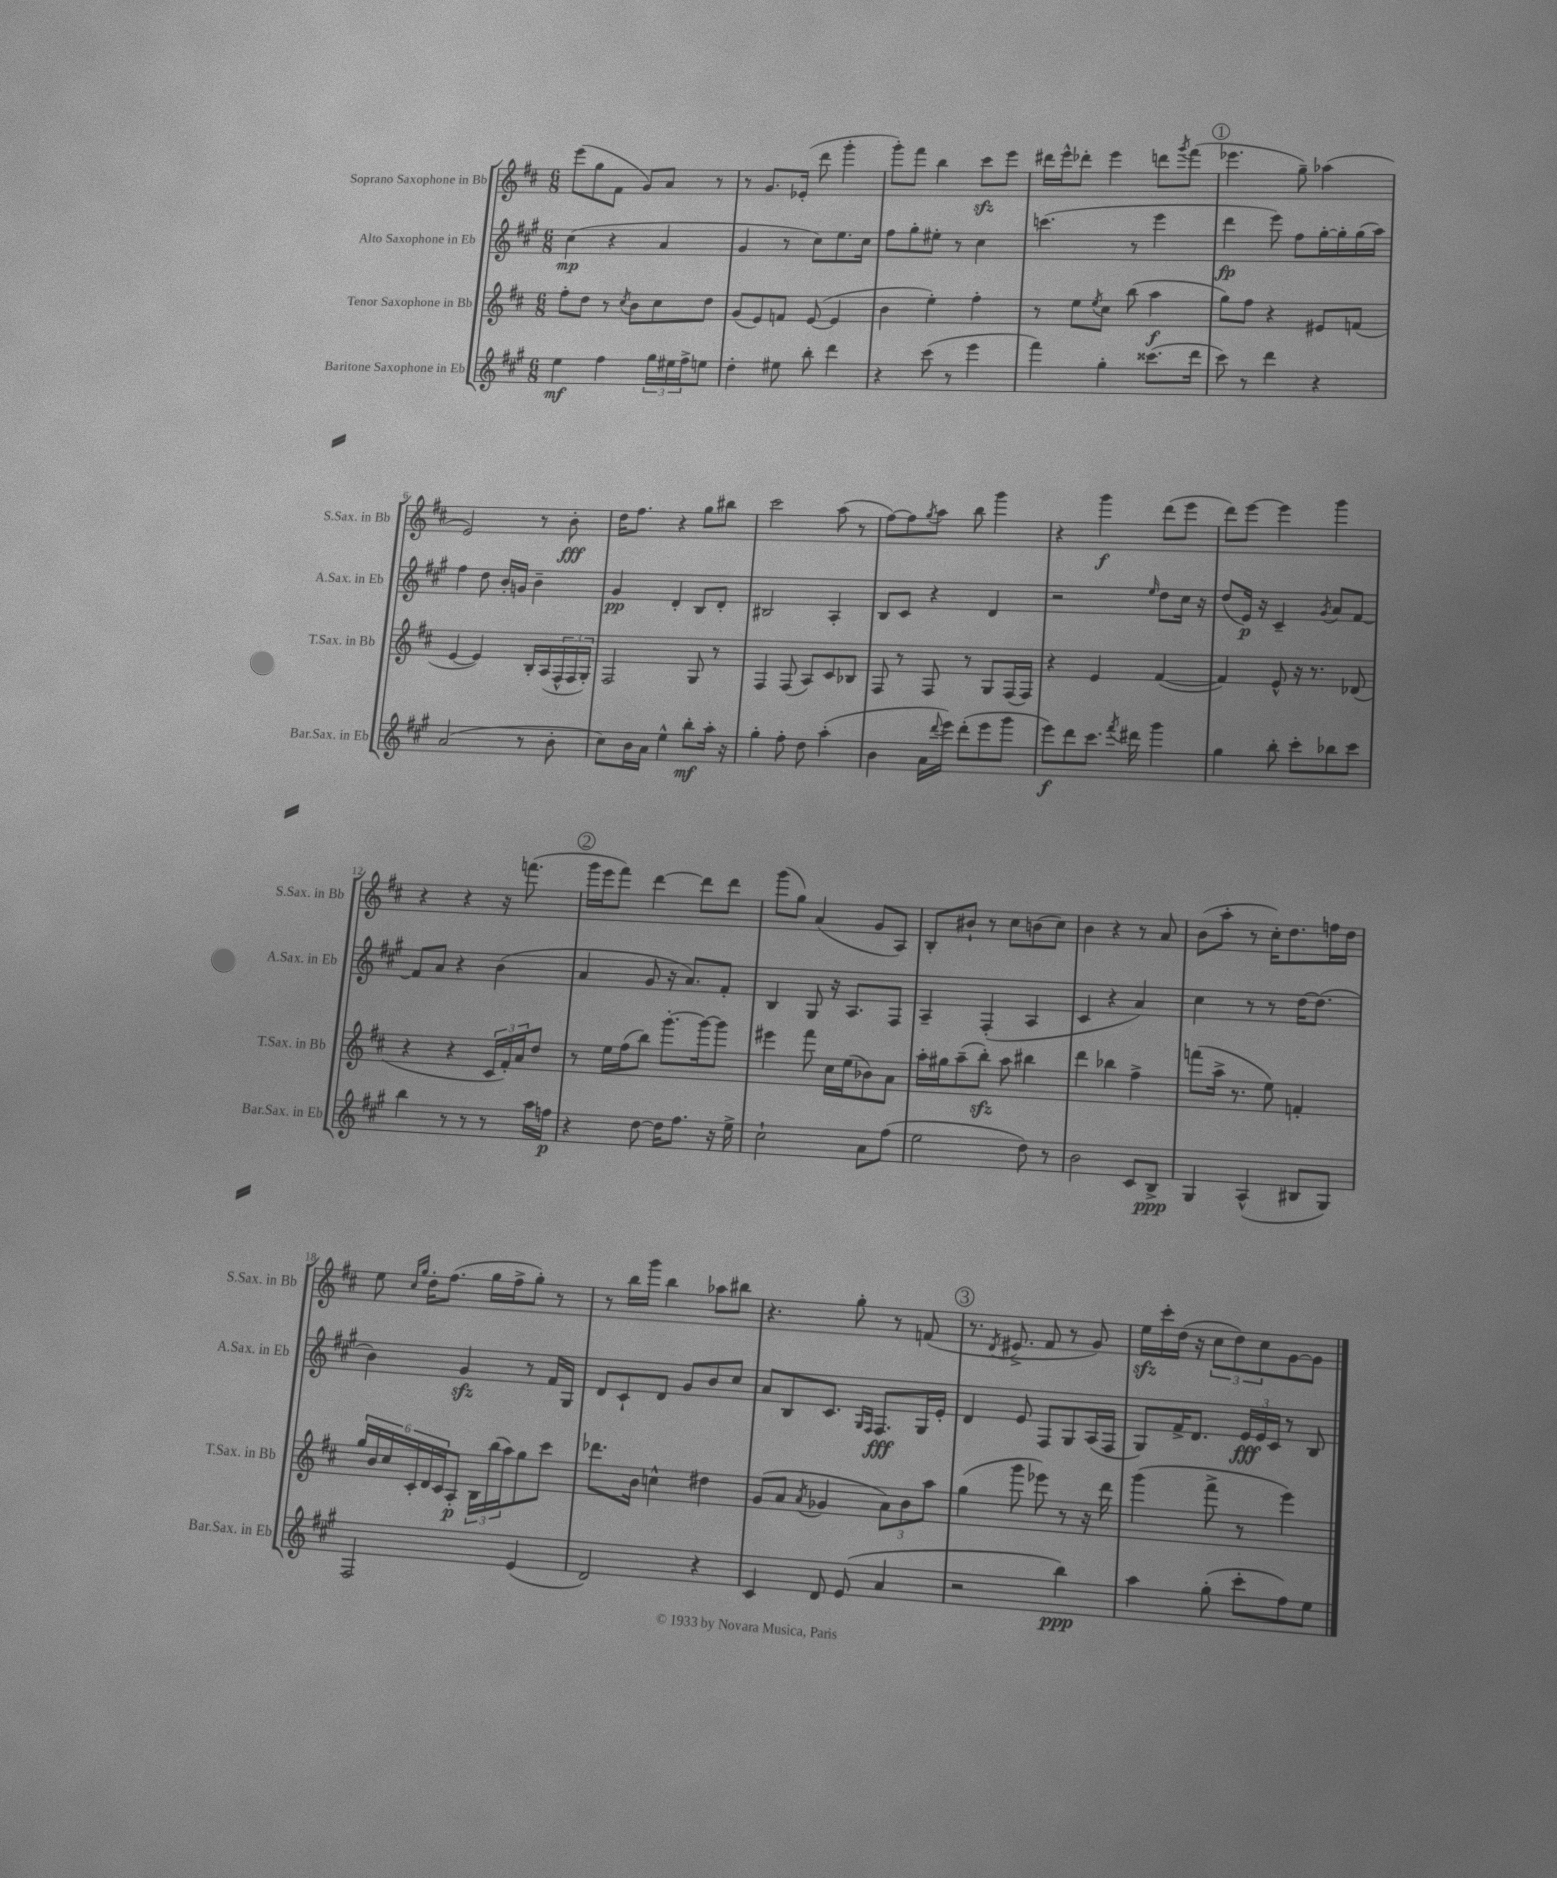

**kern	**dynam	**kern	**dynam	**kern	**dynam	**kern	**dynam
*part4	*part4	*part3	*part3	*part2	*part2	*part1	*part1
*staff4	*staff4	*staff3	*staff3	*staff2	*staff2	*staff1	*staff1
*I"Baritone Saxophone in Eb	*	*I"Tenor Saxophone in Bb	*	*I"Alto Saxophone in Eb	*	*I"Soprano Saxophone in Bb	*
*I'Bar.Sax. in Eb	*	*I'T.Sax. in Bb	*	*I'A.Sax. in Eb	*	*I'S.Sax. in Bb	*
*clefG2	*	*clefG2	*	*clefG2	*	*clefG2	*
*k[f#c#g#]	*	*k[f#c#]	*	*k[f#c#g#]	*	*k[f#c#]	*
*M6/8	*	*M6/8	*	*M6/8	*	*M6/8	*
=1	=1	=1	=1	=1	=1	=1	=1
4ee\	mf	8ff#'\L	.	(4cc#\	mp	(8eee\L	.
.	.	8dd\J	.	.	.	8gg\	.
4ff#\	.	8r	.	4r	.	8f#\J	.
.	.	8qcc#/	.	.	.	.	.
.	.	8b\L	.	.	.	8g/L)	.
24gg#\LL	.	8cc#\	.	4a/	.	8a/J	.
24ee#X\	.	.	.	.	.	.	.
24ff#^\J	.	.	.	.	.	.	.
8een\J	.	8dd\J	.	.	.	8r	.
=2	=2	=2	=2	=2	=2	=2	=2
4dd'\	.	(8g/L	.	4g#/	.	8r	.
.	.	8e/)	.	.	.	8.g/L	.
8ee#X\	.	8fn/J	.	8r	.	.	.
.	.	.	.	.	.	(16e-X'/Jk	.
8bb'\	.	([8e/	.	8cc#\L)	.	8ddd\	.
4ddd\	.	4e/]	.	8.ee\	.	4ggg'\	.
.	.	.	.	16cc#\Jk	.	.	.
=3	=3	=3	=3	=3	=3	=3	=3
4r	.	4b\	.	8ff#\L	.	8ggg'\L)	.
.	.	.	.	8gg#'\	.	8fff#\J	.
(8ccc#\	.	4ee'\)	.	8ee#X'\J	.	4bb\	.
8r	.	.	.	8r	.	.	.
4eee\	.	4ff#'\	.	4cc#\	.	8ccc#zz\L	.
.	.	.	.	.	.	8eee\J	.
=4	=4	=4	=4	=4	=4	=4	=4
4fff#\)	.	8r	.	(4.cccn\	.	16ddd#X\LL	.
.	.	.	.	.	.	16eee^^\J	.
.	.	8ee\L	.	.	.	8ddd-X'\J	.
.	.	8qee/	.	.	.	.	.
4gg#'\	.	8cc#\J	.	.	.	4eee\	.
.	.	(8bb\	.	8r	.	.	.
(8.ccc##X\L	.	4aa\	f	4eee\	.	8dddn\L	.
.	.	.	.	.	.	8qggg/	.
.	.	.	.	.	.	(8fff#\J	.
16ddd\Jk	.	.	.	.	.	.	.
!!LO:REH:place=s1:t=1
=5	=5	=5	=5	=5	=5	=5	=5
8ccc#\)	.	8gg\L)	.	4ddd\	fp	4.eee-X\	.
8r	.	8ff#\J	.	.	.	.	.
4ddd\	.	4r	.	8eee\)	.	.	.
.	.	.	.	8ff#\L	.	8gg~\)	.
4r	.	8e#X/L	.	[16gg#'\L	.	(4aa-X\	.
.	.	.	.	16gg#'\]	.	.	.
.	.	(8fn/J	.	(16gg#\	.	.	.
.	.	.	.	16aa\JJ)	.	.	.
!!LO:LB:g=z
=6	=6	=6	=6	=6	=6	=6	=6
(2a/	.	[4e/	.	4ff#\	.	2e/)	.
.	.	4e/])	.	8dd\	.	.	.
.	.	.	.	16b'/LL	.	.	.
.	.	.	.	16gn/JJ	.	.	.
8r	.	16B'/LL	.	4b~\	.	8r	.
.	.	(16A/	.	.	.	.	.
8b'\	.	24F#^^/	.	.	.	8b'\	fff
.	.	24F#/	.	.	.	.	.
.	.	24G'/JJ)	.	.	.	.	.
=7	=7	=7	=7	=7	=7	=7	=7
8cc#\L)	.	2F#/	.	4g#/	pp	16dd\KL	.
.	.	.	.	.	.	8.ff#\J	.
16b\L	.	.	.	.	.	.	.
16a\JJ	.	.	.	.	.	.	.
4ee^^\	.	.	.	4d'/	.	4r	.
8bb'\L	mf	8G/	.	8B/L	.	8gg\L	.
16aa'\Jk	.	8r	.	8d'/J	.	8bb#X\J	.
16r	.	.	.	.	.	.	.
=8	=8	=8	=8	=8	=8	=8	=8
4gg#'\	.	4F#/	.	2B#X/	.	2ccc#\	.
8ff#'\	.	(8F#/	.	.	.	.	.
8dd\	.	8A/L)	.	.	.	.	.
(4aa'\	.	8c#/	.	4A'/	.	(8aa\	.
.	.	8B-X/J	.	.	.	8r	.
=9	=9	=9	=9	=9	=9	=9	=9
4b\	.	8F#/	.	8B/L	.	[8ff#\L)	.
.	.	8r	.	8c#/J	.	8ff#\]	.
.	.	.	.	.	.	8qgg/	.
16a\LL	.	8F#/	.	4r	.	8aa\J	.
8qqddd/	.	.	.	.	.	.	.
16eee\JJ)	.	.	.	.	.	.	.
(8ddd'\L	.	8r	.	.	.	8bb\	.
8eee\	.	8G/L	.	4d/	.	4ggg\	.
8ggg#\J	.	(16F#/L	.	.	.	.	.
.	.	16F#/JJ)	.	.	.	.	.
=10	=10	=10	=10	=10	=10	=10	=10
8eee\L)	f	4r	.	2r	.	4r	.
8ddd\	.	.	.	.	.	.	.
8.ccc#\J	.	4e/	.	.	.	4ggg\	f
8qfff#/	.	.	.	.	.	.	.
16ddd#X\	.	.	.	.	.	.	.
.	.	.	.	16qqee/	.	.	.
4ggg#\	.	([4f#/	.	8dd\L	.	(8ddd\L	.
.	.	.	.	16cc#\Jk	.	8eee\J	.
.	.	.	.	16r	.	.	.
=11	=11	=11	=11	=11	=11	=11	=11
4gg#\	.	4f#/])	.	(8dd/L	.	8ddd\L)	.
.	.	.	.	16e/Jk)	p	[8eee\J	.
.	.	.	.	16r	.	.	.
8bb'\	.	8e^^/	.	4c#~/	.	4eee\]	.
8ccc#'\L	.	16r	.	.	.	.	.
.	.	8.r	.	.	.	.	.
.	.	.	.	8qg#/	.	.	.
8bb-X\	.	.	.	8a/L	.	4ggg\	.
8ccc#\J	.	(8d-X/	.	[8f#/J	.	.	.
!!LO:LB:g=z
=12	=12	=12	=12	=12	=12	=12	=12
4bb\	.	4r	.	8f#/L]	.	4r	.
.	.	.	.	8a/J	.	.	.
8r	.	4r	.	4r	.	4r	.
8r	.	.	.	.	.	.	.
8r	.	24c#/LL	.	(4b\	.	16r	.
.	.	24f#'/)	.	.	.	.	.
.	.	.	.	.	.	(8.fffn\	.
.	.	24a/J	.	.	.	.	.
16aa\LL	.	8dd/J	.	.	.	.	.
16ffn\JJ	p	.	.	.	.	.	.
!!LO:REH:place=s1:t=2
=13	=13	=13	=13	=13	=13	=13	=13
4r	.	8r	.	4a/	.	16ggg\LL	.
.	.	.	.	.	.	16eee\J	.
.	.	16ee\LL	.	.	.	8fff#\J)	.
.	.	(16ff#\J	.	.	.	.	.
[8dd\	.	8bb\J)	.	8g#/	.	[4ddd\	.
16dd\KL]	.	[8.ggg'\L	.	16r	.	.	.
8.ff#\J	.	.	.	8.a/L)	.	.	.
.	.	.	.	.	.	8ddd\L]	.
.	.	16ggg\k_	.	.	.	.	.
16r	.	8ggg\J]	.	8f#'/J	.	8ddd\J	.
16ee^\	.	.	.	.	.	.	.
=14	=14	=14	=14	=14	=14	=14	=14
2cc#`\	.	4eee#X\	.	4B/	.	(8ggg\L	.
.	.	.	.	.	.	8gg\J)	.
.	.	8fff#\	.	8G#/	.	(4a/	.
.	.	16cc#\LL	.	16r	.	.	.
.	.	(16ee\J	.	8.A/L	.	.	.
8a\L	.	8b-X\)	.	.	.	8g/L	.
(8ff#\J	.	8a\J	.	8F#/J	.	8A/J)	.
=15	=15	=15	=15	=15	=15	=15	=15
2ee\	.	16aa'\LL	.	4A~/	.	8B'/L	.
.	.	16gg#X\J	.	.	.	.	.
.	.	(8aa~\	.	.	.	8b#X`/J	.
.	.	8bbzz'\J)	.	(4F#'/	.	8r	.
.	.	8aa\	.	.	.	8cc#\L	.
8dd\)	.	4bb#X\	.	4A/	.	(8bn\	.
8r	.	.	.	.	.	8cc#\J)	.
=16	=16	=16	=16	=16	=16	=16	=16
2b\	.	4ddd\	.	4c#/	.	4b\	.
.	.	4bb-X\	.	4r	.	4r	.
8c#/L	.	4ff#^\	.	4a/)	.	8r	.
8B^/J	ppp	.	.	.	.	8a/	.
=17	=17	=17	=17	=17	=17	=17	=17
4G#/	.	(8fffn\L	.	4cc#\	.	(8b\L	.
.	.	16aa^\Jk	.	.	.	8aa'\J	.
.	.	8.r	.	.	.	.	.
(4A^^/	.	.	.	8r	.	8r	.
.	.	8ee\)	.	8r	.	16cc#'\KL)	.
.	.	.	.	.	.	8.dd\	.
8B#X/L	.	4fn'/	.	[16dd\KL	.	.	.
.	.	.	.	(8.dd\J]	.	.	.
8G#/J)	.	.	.	.	.	16ffn\L	.
.	.	.	.	.	.	16dd\JJ	.
!!LO:LB:g=z
=18	=18	=18	=18	=18	=18	=18	=18
2F#/	.	24gg/LL	.	4b\)	.	8ee\	.
.	.	24b/	.	.	.	.	.
.	.	24cc#/	.	.	.	.	.
.	.	.	.	.	.	16qqcc#/LL	.
.	.	.	.	.	.	16qqgg/JJ	.
.	.	24c#'/	.	.	.	16dd'\KL	.
.	.	24d/	.	.	.	.	.
.	.	.	.	.	.	(8.ff#\J	.
.	.	24c#/J	.	.	.	.	.
.	.	8A'/J	p	4g#zz/	.	.	.
.	.	24B\LL	.	.	.	16gg\LL	.
.	.	(24bb\	.	.	.	.	.
.	.	.	.	.	.	16ff#^\J	.
.	.	24aa\J)	.	.	.	.	.
(4e/	.	8gg\	.	8r	.	8gg'\J)	.
.	.	8ccc#\J	.	16f#/LL	.	8r	.
.	.	.	.	16G#/JJ	.	.	.
=19	=19	=19	=19	=19	=19	=19	=19
2d/)	.	8.ddd-X\L	.	8d/L	.	8r	.
.	.	.	.	8c#`/	.	16bb\LL	.
.	.	16b\Jk	.	.	.	16ggg\JJ	.
.	.	4ccn^^\	.	8d/J	.	4bb\	.
.	.	.	.	8g#/L	.	.	.
4r	.	4dd#X\	.	8b/	.	8aa-X\L	.
.	.	.	.	8cc#/J	.	8bb#X\J	.
=20	=20	=20	=20	=20	=20	=20	=20
4c#/	.	(8g/L	.	8a/L	.	4.r	.
.	.	8a/J	.	8B/	.	.	.
.	.	8qa/	.	.	.	.	.
8d/	.	4g-X/	.	8.c#/J	.	.	.
(8e/	.	.	.	.	.	8gg'\	.
.	.	.	.	16qqG#/LL	.	.	.
.	.	.	.	16qqF#/JJ	.	.	.
.	.	.	.	8.F#/L	fff	.	.
4a/	.	12a\L)	.	.	.	8r	.
.	.	12b\	.	.	.	.	.
.	.	.	.	16G#/L	.	(8fn/	.
.	.	12aa\J	.	.	.	.	.
.	.	.	.	16e'/JJ	.	.	.
!!LO:REH:place=s1:t=3
=21	=21	=21	=21	=21	=21	=21	=21
2r	.	(4gg\	.	4d/	.	8.r	.
.	.	.	.	.	.	8qd/	.
.	.	.	.	.	.	8.e#X^/	.
.	.	8ggg\	.	8e/	.	.	.
.	.	8eee-X\)	.	8F#/L	.	8f#/	.
4bb\)	ppp	8r	.	8G#/	.	8r	.
.	.	16r	.	(16A/L	.	8g/)	.
.	.	16ddd\	.	16F#/JJ	.	.	.
=22	=22	=22	=22	=22	=22	=22	=22
4aa\	.	(4ggg\	.	8G#/L)	.	16eezz\LL	.
.	.	.	.	.	.	16ccc#'\	.
.	.	.	.	16f#^/K	.	(16dd\JJ	.
.	.	.	.	8.d/J	.	16r	.
(8gg#'\	.	8fff#^\	.	.	.	12cc#\L	.
.	.	.	.	.	.	12dd\)	.
8ccc#'\L	.	8r	.	24e/LL	fff	.	.
.	.	.	.	24e/	.	12cc#\	.
.	.	.	.	24c#/JJ	.	.	.
8ff#\)	.	4eee\)	.	8r	.	[8g\	.
8ee\J	.	.	.	8B/	.	8g\J]	.
==	==	==	==	==	==	==	==
*-	*-	*-	*-	*-	*-	*-	*-
